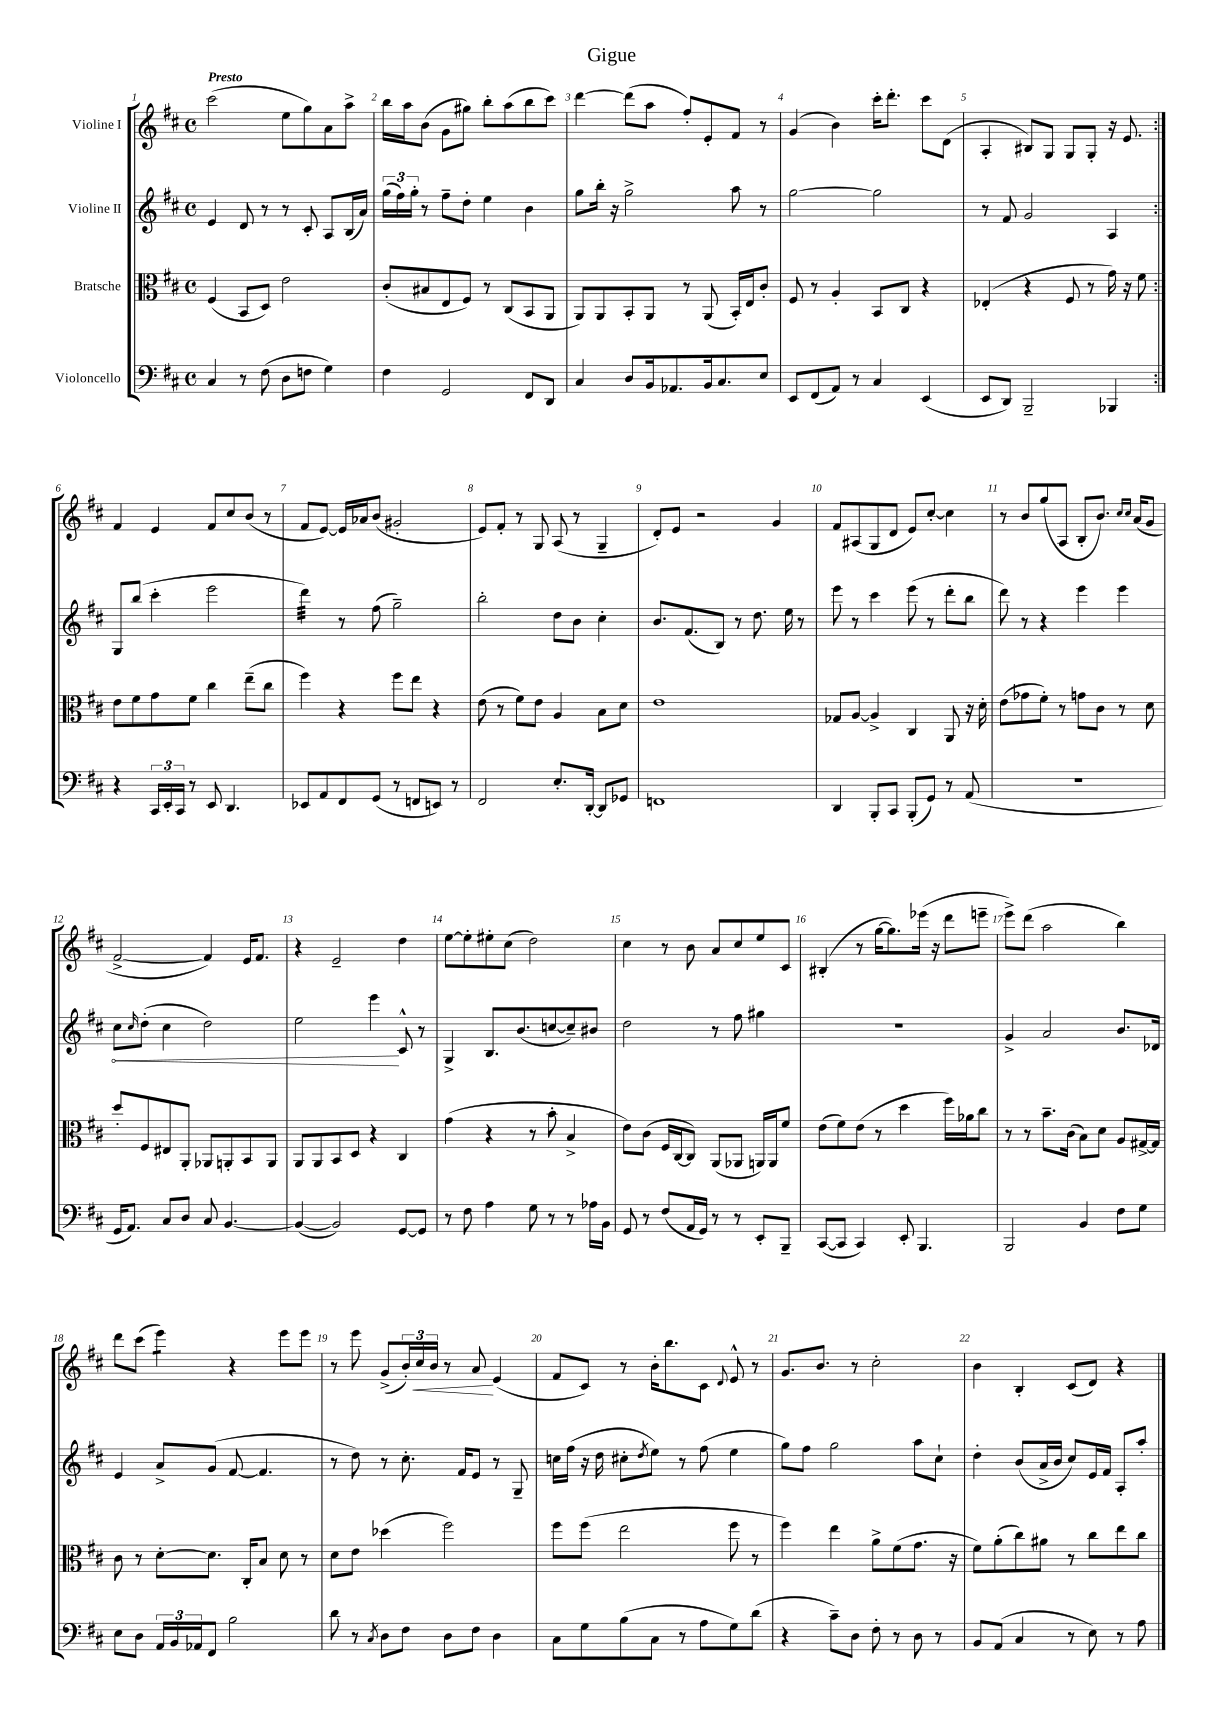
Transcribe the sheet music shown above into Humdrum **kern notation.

**kern	**kern	**kern	**kern
*staff4	*staff3	*staff2	*staff1
*clefF4	*clefC3	*clefG2	*clefG2
*k[f#c#]	*k[f#c#]	*k[f#c#]	*k[f#c#]
*M4/4	*M4/4	*M4/4	*M4/4
*met(c)	*met(c)	*met(c)	*met(c)
4C#	(4F#	4e	(2ccc#
8r	8BB	8d	.
(8F#	8D)	8r	.
8D	2e	8r	8ee
8F	.	8c#'	8gg)
4G)	.	8A	8a
.	.	(16B	8aa^
.	.	16a)	.
=	=	=	=
4F#	(8c#'	(24gg	16bb
.	.	24ff#)	.
.	.	.	16aa
.	.	24gg'	.
.	8B#	8r	(8b
2GG	8E	8ff#~	8g
.	8F#)	8dd'	8gg#)
.	8r	4ee	8bb'
.	(8C#	.	(8aa
8FF#	8BB	4b	8bb
8DD	8AA	.	8ccc#)
=	=	=	=
4C#	8AA)	8gg	[4ddd
.	8AA	16bb'	.
.	.	16r	.
8D	8BB'	2gg^	(8ddd]
16BB	8AA	.	8aa
8.AA-	.	.	.
.	8r	.	8ff#')
16BB	(8AA	.	8e'
8.C#	.	.	.
.	16BB')	8aa	8f#
.	16E	.	.
8E	8c#'	8r	8r
=	=	=	=
8EE	8F#	[2gg	(4g
(8FF#	8r	.	.
8AA)	4A'	.	4b)
8r	.	.	.
4C#	8BB	2gg]	16ccc#'
.	.	.	8.ddd'
.	8C#	.	.
(4EE	4r	.	8ccc#
.	.	.	(8d
=	=	=	=
8EE	(4E-'	8r	4A'
8DD)	.	8f#	.
2BBB~	4r	2g	8B#)
.	.	.	8G
.	8F#	.	8G
.	8r	.	8G'
4BBB-	16g)	4A	16r
.	16r	.	8.e
.	8f#	.	.
=:|!	=:|!	=:|!	=:|!
4r	8e	8G	4f#
.	8f#	(8bb	.
24CC#	8g	4ccc#'	4e
24EE'	.	.	.
24CC#	.	.	.
8r	8f#	.	.
8EE	4cc#	2eee	8f#
4.DD	.	.	8cc#
.	(8ee~	.	(8b
.	8cc#	.	8r
=	=	=	=
8EE-	4ff#)	4ddd)	8f#
8AA	.	.	[8e)
8FF#	4r	8r	16e]
.	.	.	16a-
(8GG	.	(8ff#	(8b
8r	8ff#	2gg~)	2g#'
8FF	8ee	.	.
8EE)	4r	.	.
8r	.	.	.
=	=	=	=
2FF#	(8e	2bb'	8e)
.	8r	.	8f#'
.	8f#)	.	8r
.	8e	.	8G
8.E'	4A	8dd	(8A
.	.	8b	8r
[16DD'	.	.	.
8DD]	8B	4cc#'	4G~
8GG-	8d	.	.
=	=	=	=
1FF	1e	8.b	8d')
.	.	.	8e
.	.	(8.f#	.
.	.	.	2r
.	.	8B)	.
.	.	8r	.
.	.	8.dd	.
.	.	.	4g
.	.	16ee	.
.	.	8r	.
=	=	=	=
4DD	8G-	8eee	8f#
.	[8A	8r	(8A#
8BBB'	4A^]	4ccc#	8G
8CC#	.	.	8d
(8BBB'	4C#	(8eee	8e)
8GG)	.	8r	[8cc#'
8r	8AA	8ddd'	4cc#]
(8AA	16r	8bb	.
.	16d'	.	.
=	=	=	=
1r	(8e	8ddd)	8r
.	8g-	8r	8b
.	8f#')	4r	(8gg
.	8r	.	8A
.	8g	4eee	8B'
.	8c#	.	8.b)
.	8r	4eee	.
.	.	.	16qqcc#
.	.	.	16qqcc#
.	.	.	(16a
.	8d	.	8g
=	=	=	=
16GG	8dd'	8cc#	[2f#^
8.AA)	.	.	.
.	.	16qqcc#	.
.	8F#	(8dd'	.
8C#	8E#	4cc#	.
8D	8AA'	.	.
8C#	8AA-	2dd)	4f#])
[4.BB	8AA'	.	.
.	8BB	.	16e
.	.	.	8.f#
.	8AA	.	.
=	=	=	=
(4BB_	8AA	2ee	4r
.	8AA	.	.
2BB])	8BB	.	2e~
.	8D	.	.
.	4r	4eee	.
[8GG	4C#	8c#^^	4dd
8GG]	.	8r	.
=	=	=	=
8r	(4g	4G^	[8ee
8F#	.	.	8ee']
4A	4r	8.B	8ee#'
.	.	.	(8cc#
.	.	(8.b	.
8G	8r	.	2dd)
8r	8b'	[8cc	.
8r	4B^	8cc~])	.
16A-	.	8b#	.
16BB	.	.	.
=	=	=	=
8GG	8e)	2dd	4cc#
8r	(8c#	.	.
(8F#	16F#	.	8r
.	[16C#	.	.
16AA	8C#])	.	8b
16GG)	.	.	.
8r	(8AA	8r	8a
8r	8AA-	8ff#	8cc#
8EE'	16AA)	4gg#	8ee
.	16AA	.	.
8BBB~	8f#	.	8c#
=	=	=	=
([8CC#	(8e	1r	(4B#'
8CC#]	8f#)	.	.
4CC#)	(8e	.	8r
.	8r	.	[16gg
.	.	.	8.gg])
8EE'	4dd	.	.
4.BBB	.	.	(16eee-
.	.	.	16r
.	16ff#)	.	8ddd
.	16a-	.	.
.	8cc#	.	8eee~
=	=	=	=
2BBB	8r	4g^	8eee^)
.	8r	.	(8ddd
.	8.b~	2a	2aa
.	(16c#	.	.
4BB	8B)	.	.
.	8d	.	.
8F#	8A	8.b	4bb)
8G	[16G#^	.	.
.	16G#]	16d-	.
=	=	=	=
8E	8c#	4e	8ddd
8D	8r	.	(8ccc#
24AA	[8d'	8a^	4eee)
24BB	.	.	.
24AA-	.	.	.
8FF#	8.d]	(8g	.
2B	.	[8f#	4r
.	16C#'	.	.
.	8B	4.f#]	.
.	8d	.	8eee
.	8r	.	8eee
=	=	=	=
8d	8d	8r	8r
8r	8e	8dd)	8eee
8qC#	.	.	.
8D	(4dd-	8r	(8g^
8F#	.	8.cc#'	24b')
.	.	.	24cc#
.	.	.	24b
8D	2ff#)	.	8r
.	.	16f#	.
8F#	.	8e	8a
4D	.	8r	(4e
.	.	8G~	.
=	=	=	=
8C#	8ff#	16cc	8f#
.	.	(16ff#	.
8G	(8ff#	16r	8c#)
.	.	16dd	.
(8B	2ee	8cc#'	8r
.	.	8qdd	.
8C#	.	8ee)	16b'
.	.	.	8.bb
8r	.	8r	.
8A	.	(8ff#	8c#
.	.	.	8qqd
8G)	8ff#	4ee	8e^^
(8d	8r	.	8r
=	=	=	=
4r	4ff#)	8gg)	8.g
.	.	8ff#	.
.	.	.	8.b
8c#~)	4ee	2gg	.
8D	.	.	8r
8F#'	8a^	.	2cc#'
8r	(8f#	.	.
8D	8.g	8aa	.
8r	.	8cc#`	.
.	16r	.	.
=	=	=	=
8BB	8f#)	4dd'	4b
(8AA	(8a'	.	.
4C#	8cc#)	(8b	4B'
.	8a#	16a^	.
.	.	16b	.
8r	8r	8cc#)	(8c#
8E)	8cc#	16e	8d)
.	.	16f#	.
8r	8ee	8A'	4r
8A	8cc#	8aa'	.
==	==	==	==
*-	*-	*-	*-
